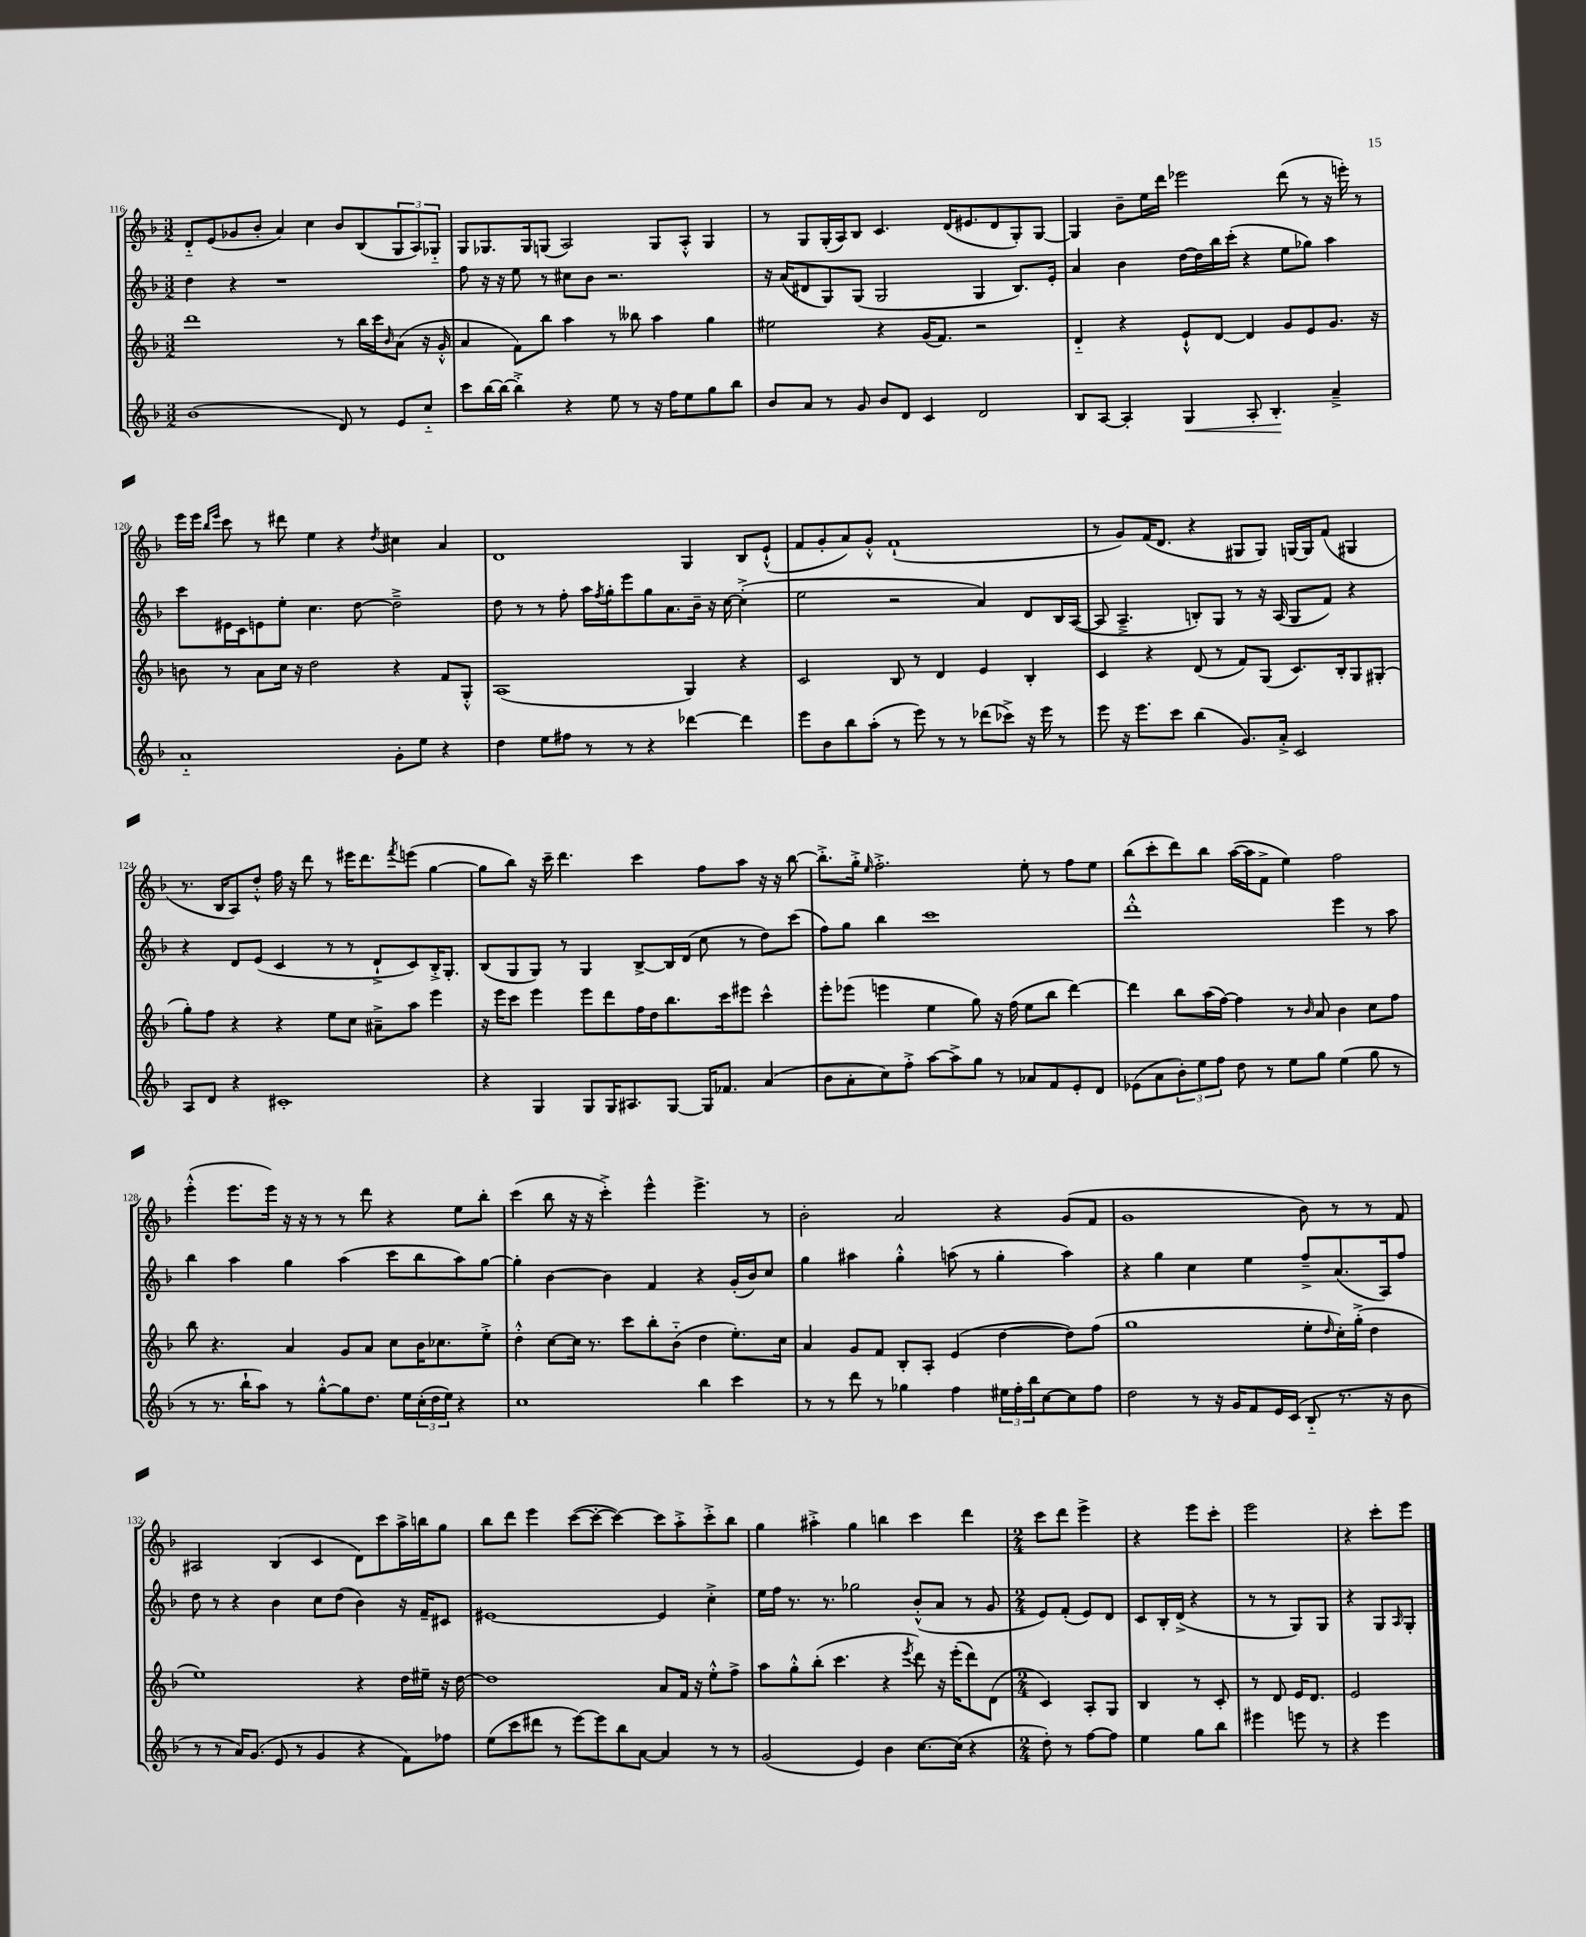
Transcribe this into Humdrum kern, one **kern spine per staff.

**kern	**kern	**kern	**kern
*staff4	*staff3	*staff2	*staff1
*clefG2	*clefG2	*clefG2	*clefG2
*k[b-]	*k[b-]	*k[b-]	*k[b-]
*M3/2	*M3/2	*M3/2	*M3/2
(1b-	1ddd	4dd	8d'~
.	.	.	(8e
.	.	4r	8g-
.	.	.	8b-'
.	.	1r	4a)
.	.	.	4cc
8d)	8r	.	8b-
8r	16bb-	.	(8B-
.	16ccc	.	.
.	16qqb-	.	.
8e	(8a	.	12G
.	.	.	12A)
8cc'~	16r	.	.
.	.	.	12G-'~
.	16g'^^	.	.
=	=	=	=
8ccc	4a	8ff	8G
[16bb-	.	16r	8.G-
16bb-_	.	16r	.
4bb-'^]	8f)	8ee	.
.	.	.	16G-
.	8bb-	8r	(8G
4r	4aa	8cc#	2A)
.	.	8b-	.
8ee	8r	2.r	.
8r	8bb--	.	.
16r	4aa	.	8G
16ff	.	.	.
8ee	.	.	8A'^^
8gg	4gg	.	4G
8bb-	.	.	.
=	=	=	=
8b-	2ee#	16r	8r
.	.	(16a	.
8a	.	8d#	8G
8r	.	8G)	(16G'
.	.	.	16A)
8g	.	(8G	8B-
8b-	4r	2G	4.c
8d	.	.	.
4c	(16g	.	.
.	8.f)	.	.
.	.	.	(16d
.	.	.	8.e#
2d	2r	4G	.
.	.	.	8d
.	.	8.B-)	8G')
.	.	.	[8G
.	.	16e'	.
=	=	=	=
8B-	4d'~	4a	4G]
[8A	.	.	.
4A']	4r	4b-	8b-~
.	.	.	16ee
.	.	.	16ddd
4G	8e`^^	[16dd	2eee-
.	.	16dd]	.
.	[8d	16bb-	.
.	.	(16ccc'	.
8A'	4d]	4r	.
4.B-'	.	.	.
.	8g	8ee	(8ddd
.	8e	8gg-)	8r
4a~^	8.g	4aa	16r
.	.	.	16eee')
.	.	.	8r
.	16r	.	.
=	=	=	=
1a'~	8b	8ccc	16eee
.	.	.	16eee
.	.	.	16qqbb-
.	.	.	16qqeee
.	8r	16e#	8ccc
.	.	16c	.
.	8a	8e	8r
.	16cc	8ee'	8ddd#
.	16r	.	.
.	2dd	4.cc	4ee
.	.	.	4r
.	.	[8dd	.
.	.	.	8qdd
8g'	4r	2dd~^]	4cc#
8ee	.	.	.
4r	8f	.	4a
.	8G'^^	.	.
=	=	=	=
4dd	(1A	8dd	1d
.	.	8r	.
8ee	.	8r	.
8ff#	.	8ff'	.
8r	.	16aa	.
.	.	8qff	.
.	.	16gg'	.
8r	.	8eee	.
4r	.	8gg	.
.	.	8.a	.
[4ddd-	4G)	.	4G
.	.	16b-~	.
.	.	16r	.
.	.	[16cc	.
4ddd-]	4r	(4cc'^]	8B-
.	.	.	(8e`^^
=	=	=	=
8eee	2c	2ee	8f
8b-	.	.	8g'
8bb-	.	.	8a)
(8aa'	.	.	8g'^^
8r	8B-	2r	(1f`
8eee)	8r	.	.
8r	4d	.	.
8r	.	.	.
(8ddd-	4e	4a)	.
8ccc-^)	.	.	.
16r	4B-'	8d	.
16eee	.	.	.
8r	.	16B-	.
.	.	([16A	.
=	=	=	=
8eee	4c	8A]	8r
16r	.	4.A~^	8g)
8.eee	.	.	.
.	4r	.	(16f
.	.	.	8.d
8ccc	.	.	.
(4bb-	(8d	8B')	4r
.	8r	8G	.
8.g)	8f)	8r	8G#
.	(8G	16r	8G#)
16a'^	.	(16A	.
2c	8.c)	8G	[16G
.	.	.	16G]
.	.	8f)	(8f
.	16B-'	.	.
.	8G	4r	4G#
.	(8G#'	.	.
=	=	=	=
8A	8gg')	4r	8.r
8d	8ff	.	.
.	.	.	16B-
4r	4r	8d	8A)
.	.	(8e	8dd'^^
1c#'	4r	4c	16ff
.	.	.	16r
.	.	.	8ddd
.	8ee	8r	8r
.	8cc	8r	16eee#
.	.	.	8.ddd
.	8a#~^	8d`^	.
.	.	.	8qfff
.	8aa	8c)	(8eee
.	4eee	16B-'^	[4gg
.	.	8.G'	.
=	=	=	=
4r	16r	(8B-	8gg]
.	16eee	.	.
.	8ccc	8G	8bb-)
4G	4eee	8G)	16r
.	.	.	16ccc~
.	.	8r	4.ddd
8G	8eee	4G	.
16G	8ddd	.	.
8.A#	.	.	.
.	16ff	[8B-^	4ccc
.	16dd	.	.
[8G	8.bb-	16B-]	.
.	.	(16d	.
16G]	.	8cc	8ff
8.f-	16ccc	.	.
.	8eee#	8r	8aa
(4a	4ccc^^	8dd)	16r
.	.	.	16r
.	.	(8ccc	[8bb-
=	=	=	=
8b-	8eee'	8ff)	8.bb-'^]
8a'	(8eee-	8gg	.
.	.	.	16gg'^
.	.	.	16qqee
8cc)	4eee	4bb-	2.ff'^
8ff'^	.	.	.
[8aa	4ee	1ccc	.
8aa^]	.	.	.
8gg	8gg)	.	.
8r	16r	.	.
.	(16ff	.	.
8a-	8ee	.	8ee'
8f	8bb-	.	8r
8e'	[4ddd)	.	8ff
8d	.	.	8ee
=	=	=	=
(8e-	4ddd]	1ddd'^^	(8bb-
8a	.	.	8ccc'
12b-')	8bb-	.	8ddd)
12ee	.	.	.
.	(16aa	.	8bb-
12ff	.	.	.
.	[16ff)	.	.
8dd	4ff]	.	([16aa
.	.	.	16aa]
8r	.	.	8f^
8ee	8r	.	4ee)
.	16qqb-	.	.
8gg	8a	.	.
(4ee	4b-	4eee	2ff
8gg	8cc	8r	.
8r	8ff	8aa	.
=	=	=	=
8r	8bb-	4bb-	(4eee'^^
8.r	4.r	.	.
.	.	4aa	8.eee
16bb-`	.	.	.
8aa)	.	.	.
.	.	.	16eee)
8r	4a	4gg	16r
.	.	.	16r
[8gg'^^	.	.	8r
8gg]	8g	(4aa	8r
8.dd	8a	.	8ddd
.	8cc	8ccc	4r
16ee	.	.	.
(24cc'	16b-	8bb-	.
24dd	.	.	.
.	8.cc-	.	.
24ee)	.	.	.
4r	.	8aa)	8ee
.	8ee'^	[8gg	8bb-'
=	=	=	=
1cc	4dd'^^	4gg']	(4ccc
.	[8cc	[4b-	8bb-
.	16cc]	.	16r
.	8.r	.	16r
.	.	4b-]	4ccc'^)
.	8ccc	.	.
.	8bb-'	4f	4eee^^
.	(8b-'~	.	.
4bb-	4dd	4r	4.eee^
4ccc	8.ee')	(16g'	.
.	.	16b-)	.
.	.	8cc	8r
.	16cc	.	.
=	=	=	=
8r	4a	4gg	2b-'
8r	.	.	.
8ddd	8g	4aa#	.
8r	8f	.	.
4gg-	8B-'	4gg'^^	2a
.	8A'	.	.
4ff	(4e	(8aa	.
.	.	8r	.
24ee#	[4dd	4gg'	4r
24ff'	.	.	.
24bb-	.	.	.
[8cc	.	.	.
8cc]	8dd])	4aa)	(8g
8ff	(8ff	.	8f
=	=	=	=
2dd	1gg	4r	1g
.	.	4gg	.
8r	.	4cc	.
16r	.	.	.
16g	.	.	.
8f	.	4ee	.
16e	.	.	.
(16c	.	.	.
8B-'~	8ee'	8ff~^	8b-)
.	16qqdd	.	.
8.r	16cc')	(8.a	8r
.	(16gg'^	.	.
.	4dd	.	8r
16r	.	16A)	.
8b-	.	8ff	8f
=	=	=	=
8r	1ee)	8dd	2A#
8r	.	8r	.
16a)	.	4r	.
(8.g	.	.	.
8e	.	4b-	(4B-
8r	.	.	.
4g	.	8cc	4c
.	.	(8dd	.
4r	4r	4b-)	8d)
.	.	.	8ccc
8f)	16dd	16r	16aa^
.	16ee#~	16f~	16bb
8ff-	16r	8c#	8gg
.	[16dd	.	.
=	=	=	=
(8ee	1dd]	[1e#	8bb-
8ccc	.	.	8ddd
8ddd#	.	.	4eee
8r	.	.	.
[8eee)	.	.	([8ccc
8eee]	.	.	8ccc'_
8bb-	.	.	4ccc_)
[8a	.	.	.
4a]	8a	4e#]	8ccc]
.	16f	.	8aa'^
.	16r	.	.
8r	8ee'^^	4cc'^	8ccc'^
8r	8ff^	.	8bb-
=	=	=	=
(2g	8aa	16ee	4gg
.	.	16ff	.
.	8gg'^^	8.r	.
.	(8bb-'	.	4aa#'^
.	.	8.r	.
.	4.ccc	.	.
4e)	.	2gg-	4gg
4b-	4r	.	4bb
.	8qeee	.	.
[8.cc	8ddd)	(8b-'^^	4ccc
.	16r	8a	.
(16cc]	(16eee'	.	.
4r	8ddd)	8r	4ddd
.	(8d	8g	.
=	=	=	=
*M2/4	*M2/4	*M2/4	*M2/4
8dd')	4c)	8e)	8ccc
8r	.	(8f'	8ddd
[8ff	8A'	8e)	4eee^
8ff]	8G	8d	.
=	=	=	=
4ee	4B-	8c	4r
.	.	16B-'	.
.	.	(16d^	.
8gg	8r	4r	8eee
8bb-	8c'	.	8ccc'
=	=	=	=
4eee#	8r	8r	2eee
.	8d	8r	.
8eee	16e	8G)	.
.	8.d	.	.
8r	.	8G	.
=	=	=	=
4r	2e	4r	4r
4eee	.	8G	8ccc'
.	.	16qqA	.
.	.	8G'	8eee
==	==	==	==
*-	*-	*-	*-
